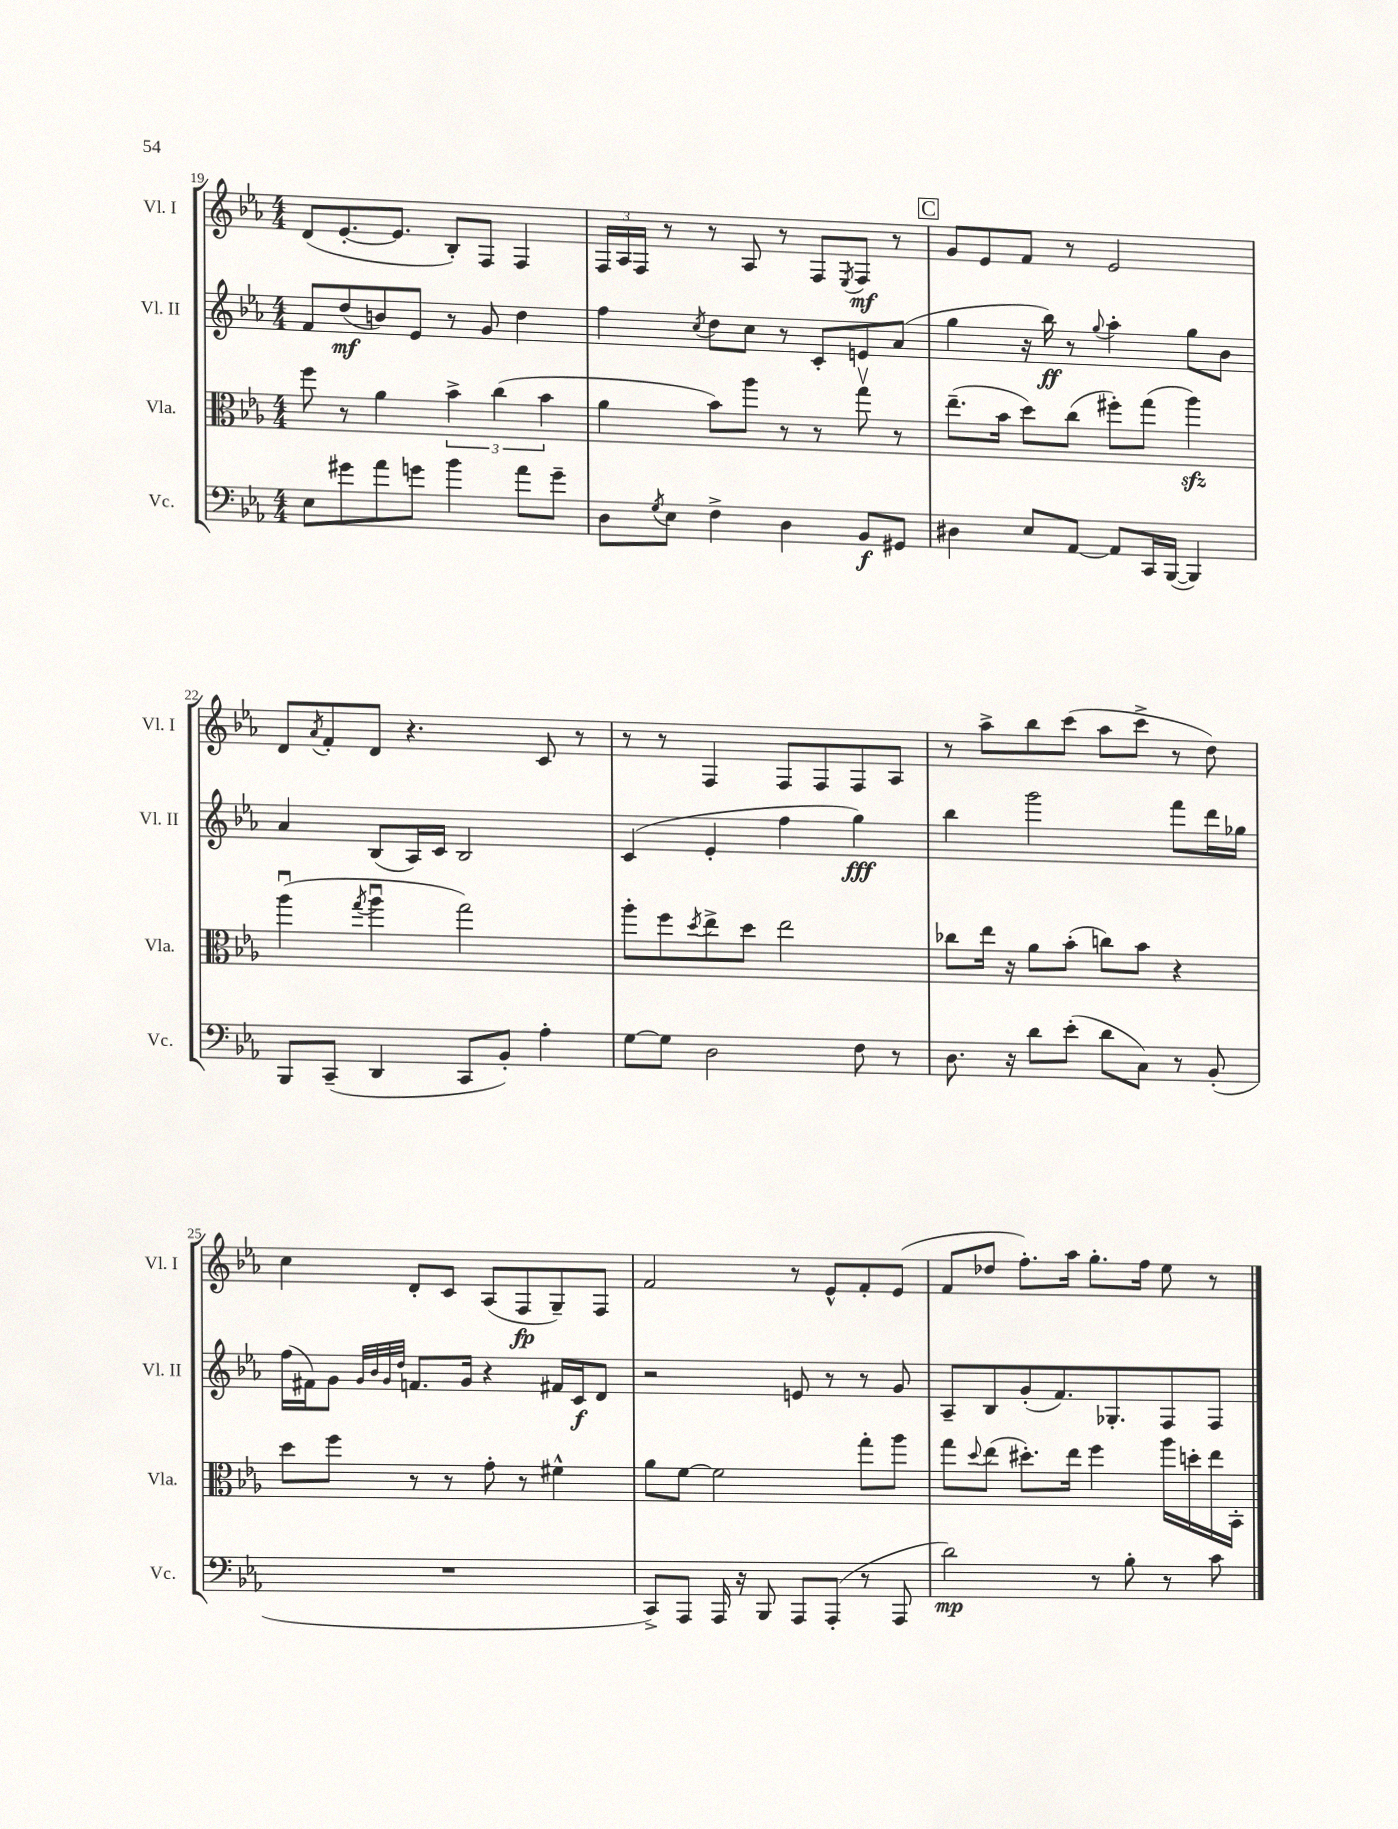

**kern	**kern	**kern	**kern
*staff4	*staff3	*staff2	*staff1
*clefF4	*clefC3	*clefG2	*clefG2
*k[b-e-a-]	*k[b-e-a-]	*k[b-e-a-]	*k[b-e-a-]
*M4/4	*M4/4	*M4/4	*M4/4
8E-	8ff	8f	(8d
8g#	8r	(8dd	[8.e-'
8a-	4a-	8b)	.
.	.	.	8.e-]
8g	.	8e-	.
4b-	6b-^	8r	8B-')
.	.	8g	8F
.	(6cc	.	.
8a-	.	4dd	4F
.	6b-	.	.
8g~	.	.	.
=	=	=	=
8D	4a-	4ff	24F
.	.	.	24A-
.	.	.	24F
8qG	.	.	.
8E-	.	.	8r
.	.	8qcc	.
4F^	8b-)	8dd	8r
.	8aa-	8cc	8A-
4D	8r	8r	8r
.	8r	8c'	8F
.	.	.	8qE-
8BB-	8ggv	8e	8F
8GG#	8r	(8a-	8r
=	=	=	=
4D#	(8.ee-~	4gg	8g
.	.	.	8e-
.	16b-	.	.
8E-	8dd)	16r	8f
.	.	16bb-)	.
[8AA-	(8cc	8r	8r
.	.	8qqgg	.
8AA-]	8ff#')	4aa-'	2e-
16CC	(8gg	.	.
([16BBB-	.	.	.
4BBB-])	4aa-)	8gg	.
.	.	8b-	.
=	=	=	=
8BBB-	(4aa-u	4a-	8d
.	.	.	8qa-
(8CC~	.	.	8f'
.	8qgg	.	.
4DD	4aa-u	(8B-	8d
.	.	16A-)	4.r
.	.	16c	.
8CC	2gg)	2B-	.
8BB-')	.	.	.
4A-'	.	.	8c
.	.	.	8r
=	=	=	=
[8G	8aa-'	(4c	8r
8G]	8ff	.	8r
.	8qdd	.	.
2D	8ee-^	4e-'	4F
.	8dd	.	.
.	2ee-	4ff	8F
.	.	.	8F
8F	.	4gg)	8F
8r	.	.	8A-
=	=	=	=
8.D	8cc-	4bb-	8r
.	16ee-	.	8aa-^
16r	16r	.	.
8d	8a-	2ggg	8bb-
(8e-'	(8b-'	.	(8ccc
8d	8cc)	.	8aa-
8C)	8b-	.	8ccc^
8r	4r	8fff	8r
(8BB-'	.	16ddd	8dd)
.	.	16gg-	.
=	=	=	=
1r	8dd	(16ff	4cc
.	.	16f#)	.
.	8ff	8g	.
.	.	32qqg	.
.	.	32qqb-	.
.	.	32qqg	.
.	.	32qqdd	.
.	8r	8.f	8d'
.	8r	.	8c
.	.	16g	.
.	8g'	4r	(8A-
.	8r	.	8F
.	4f#^^	16f#	8G~)
.	.	16c	.
.	.	8d	8F
=	=	=	=
8CC^)	8a-	2r	2f
8AAA-	[8f	.	.
16AAA-	2f]	.	.
16r	.	.	.
8BBB-	.	.	.
8AAA-	.	8e	8r
(8AAA-'	.	8r	8e-^^
8r	8gg'	8r	8f'
8AAA-	8aa-	8g	(8e-
=	=	=	=
2d)	8gg	8A-~	8f
.	8qqdd	.	.
.	(8ee-	8B-	8dd-
.	8.dd#')	(8g'	8.ff')
.	.	8.f)	.
.	16ee-	.	16aa-
8r	4ff	.	8.gg'
.	.	8.G-'	.
8B-'	.	.	.
.	.	.	16ff
8r	16aa-	8F	8ee-
.	16dd'	.	.
8c	16ee-	8F	8r
.	16BB-'	.	.
==	==	==	==
*-	*-	*-	*-
